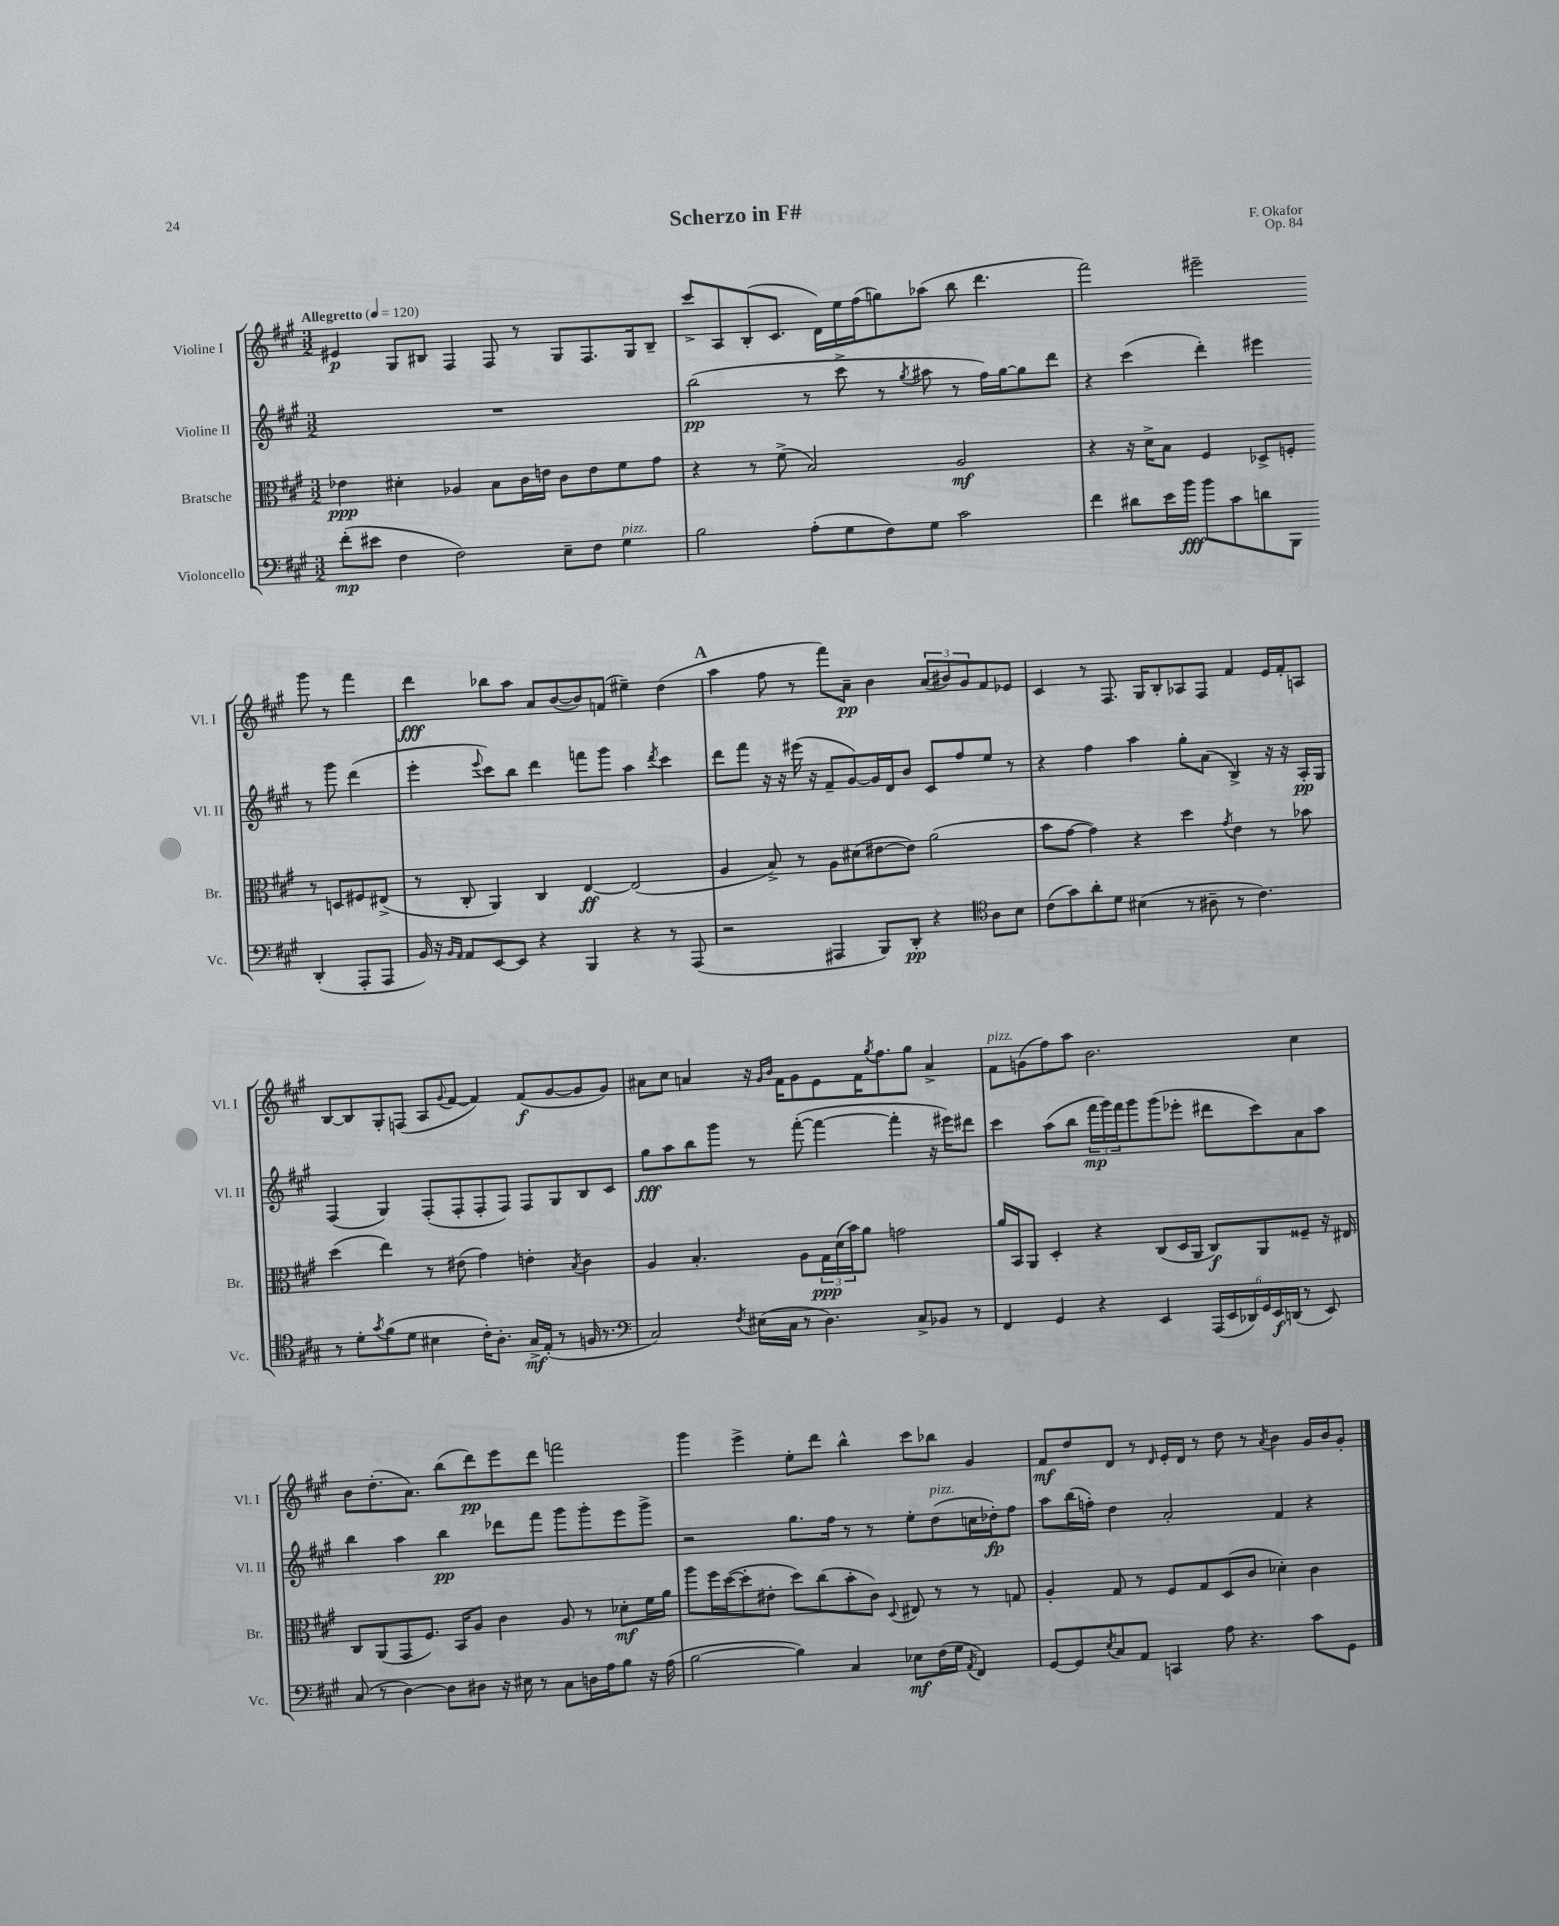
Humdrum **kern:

**kern	**kern	**kern	**kern
*staff4	*staff3	*staff2	*staff1
*clefF4	*clefC3	*clefG2	*clefG2
*k[f#c#g#]	*k[f#c#g#]	*k[f#c#g#]	*k[f#c#g#]
*M3/2	*M3/2	*M3/2	*M3/2
*MM120	*MM120	*MM120	*MM120
(8f#'	4e-	1.r	4e#
8e#	.	.	.
4F#	4d#'	.	8G#
.	.	.	8B#
2F#)	4A-	.	4F#
.	8B	.	8F#
.	16c#	.	8r
.	16e	.	.
8E~	8c#	.	8G#
8F#	8e	.	8.F#
4G#	8f#	.	.
.	.	.	16G#
.	8g#	.	8B#~
=	=	=	=
2B	4r	(2bb	8ccc#^
.	.	.	8A
.	8r	.	(8B'
.	(8f#^	.	8.c#
(8A'	2B)	8r	.
.	.	.	16d)
8G#	.	8ccc#^	16ee
.	.	.	(16ff#
8F#)	.	8r	8gg)
.	.	8qgg#	.
8G#	.	8aa#	(8aa-
2c#	2A	8r	8bb
.	.	16ff#)	4.ddd
.	.	[16gg#	.
.	.	8gg#]	.
.	.	8ddd	.
=	=	=	=
4f#	4r	4r	2fff#)
8d#	16r	(4ccc#	.
.	16d^	.	.
16e	8B	.	.
16b	.	.	.
8b	4F#	4ddd')	2eee#~
8c#	.	.	.
8d	8D-^	4eee#	.
8BBB	8F'	.	.
(4DD'	8r	8r	8ggg#
.	8D	8ggg#	8r
8AAA'	8F#	(4ddd	4fff#
8AAA	(8E#^	.	.
=	=	=	=
16BB)	8r	4eee'	4ddd
16r	.	.	.
16qqBB	.	.	.
16qqAA	.	.	.
8AA	8C#'	.	.
.	.	8qqeee	.
[8EE	4AA)	8ccc#)	8bb-
8EE]	.	8bb	8aa
4r	4C#	4ddd	8a
.	.	.	([8b
4BBB	[4E	8fff	8b])
.	.	8ggg#	(8f
4r	(2E]	4aa	4ee#~)
.	.	8qddd	.
8r	.	4ccc#	(4dd
(8AAA	.	.	.
=	=	=	=
2r	4A	8ddd	4aa
.	.	8fff#	.
.	8B^)	16r	8ff#
.	.	16r	.
.	8r	(16eee#	8r
.	.	16r	.
4AAA#	8A	8f#~	8fff#)
.	(8d#	[8g#)	8a~
8BBB)	[8e#	16g#]	4b
.	.	16d	.
8DD'	8e#])	8b	.
4r	(2a	8c#	(12a
.	.	.	12b#)
.	.	8ff#	.
.	.	.	12g#
*clefC4	*	*	*
8A	.	8ee	8f#
8B	.	8r	8e-
=	=	=	=
(8c#	8b	4r	4c#
8g#)	[8g#	.	.
8a'	4g#])	4ff#	8r
8d	.	.	8.F#
(4B#	4r	4aa	.
.	.	.	16G#
.	.	.	8B'
8r	4dd	8gg#'	8A-
8A#~	.	(8a	8F#
.	8qg#	.	.
8r	4e	4B^)	4f#
4.c#)	.	.	.
.	8r	16r	16e
.	.	16r	16f#'
.	8b-	16A'	8A
.	.	16G#	.
=	=	=	=
8r	(4dd	(4F#	[8B
8d'	.	.	8B]
8qg#	.	.	.
(8f#	4ee)	4G#)	8G#'
8d	.	.	(8F
4B#	8r	(8F#'	8A
.	.	.	8qqg#
.	(8e#	8F#'	[8f#
16c#')	4g#)	8F#'	4f#])
8.A'	.	.	.
.	.	8F#)	.
16G#^	4e'	8F#	(8f#
(16E'	.	.	.
8r	.	8G#	[8g#
.	8qB	.	.
16F	4c#	8B	8g#]
8.r	.	.	.
.	.	8c#	8g#)
=	=	=	=
*clefF4	*	*	*
2C#)	4A	8gg#	8a#
.	.	8aa	8cc#
.	4.B'	8bb	4a
.	.	8ggg#	.
8qF#	.	.	.
(16E#	.	8r	16r
.	.	.	16qqg#
.	.	.	16qqb
16C#	.	.	16f#
8r	8A	([8fff#'	8g#
4.D)	24G#	4fff#_	8e
.	(24d	.	.
.	24b)	.	.
.	8a	.	16f#
.	.	.	8qgg#
.	.	.	8.ff#
.	2g	4fff#']	.
8C#^	.	.	8gg#
8BB-	.	16r	4a^
.	.	16eee#)	.
8r	.	8ddd#	.
=	=	=	=
4FF#	16a	4ccc#	8f#
.	16BB	.	.
.	8AA	.	(8g
4GG#	4D'	(8aa	8ff#)
.	.	8bb	8aa
4r	4r	24fff#	2.b
.	.	24ggg#)	.
.	.	24fff#	.
.	.	8ggg#	.
4EE	(8C#	(8ggg#	.
.	16D	8eee-'	.
.	16AA	.	.
(24AAA	8C#)	8ddd#	.
24EE	.	.	.
24DD-)	.	.	.
24GG#	8AA	8ccc#)	.
24EE	.	.	.
(24DD	.	.	.
8r	8F##~	8a	4cc#
8EE)	16r	8aa	.
.	16E#	.	.
=	=	=	=
(8C#	8C#	4bb	8b
8r	(8AA	.	(8.dd'
[4D)	8GG#	4aa	.
.	.	.	8.a)
.	8.F#)	.	.
8D]	.	4bb	(8bb
.	16BB	.	.
8D#	8A	.	8ddd)
16r	4c#	8ddd-	8eee
16E#	.	.	.
8r	.	8fff#	8ddd
8C#	8A	8ggg#	2fff
16D	8r	8ggg#'	.
16A	.	.	.
8B	8d-'	8eee	.
16r	16f#	8ggg#^	.
(16A	16a	.	.
=	=	=	=
[2B	8aa	2r	4ggg#
.	16ff#	.	.
.	([16dd	.	.
.	8dd']	.	4eee^
.	8e#'	.	.
4B])	8dd)	8.gg#	8ee'
.	(8cc#	.	8ddd
.	.	16ff#	.
4C#	8b'	8r	4bb^^
.	8c#)	8r	.
.	8qqD	.	.
8E-	8E#	8ee'	8ccc#
(16F#	8r	(8dd	8bb-
16G#	.	.	.
8qAA	.	.	.
4FF#)	8r	16cc	4g#
.	.	16dd-')	.
.	8G	8ff#	.
=	=	=	=
[8GG#	4A'	8aa	8f#
8GG#]	.	(16bb	8dd
.	.	16ff')	.
8qE	.	.	.
8C#	8G#	4dd	8d
8AA	8r	.	8r
.	.	.	16qqd
4CC	8F#	2a'	16e'
.	.	.	16d
.	8G#	.	8r
8A	(8D	.	8dd
4.r	8c#	.	8r
.	.	.	8qa
.	4d-')	4f#	4b
8c#	4c#	4r	16g#
.	.	.	16b
8GG#	.	.	8g#'
==	==	==	==
*-	*-	*-	*-
